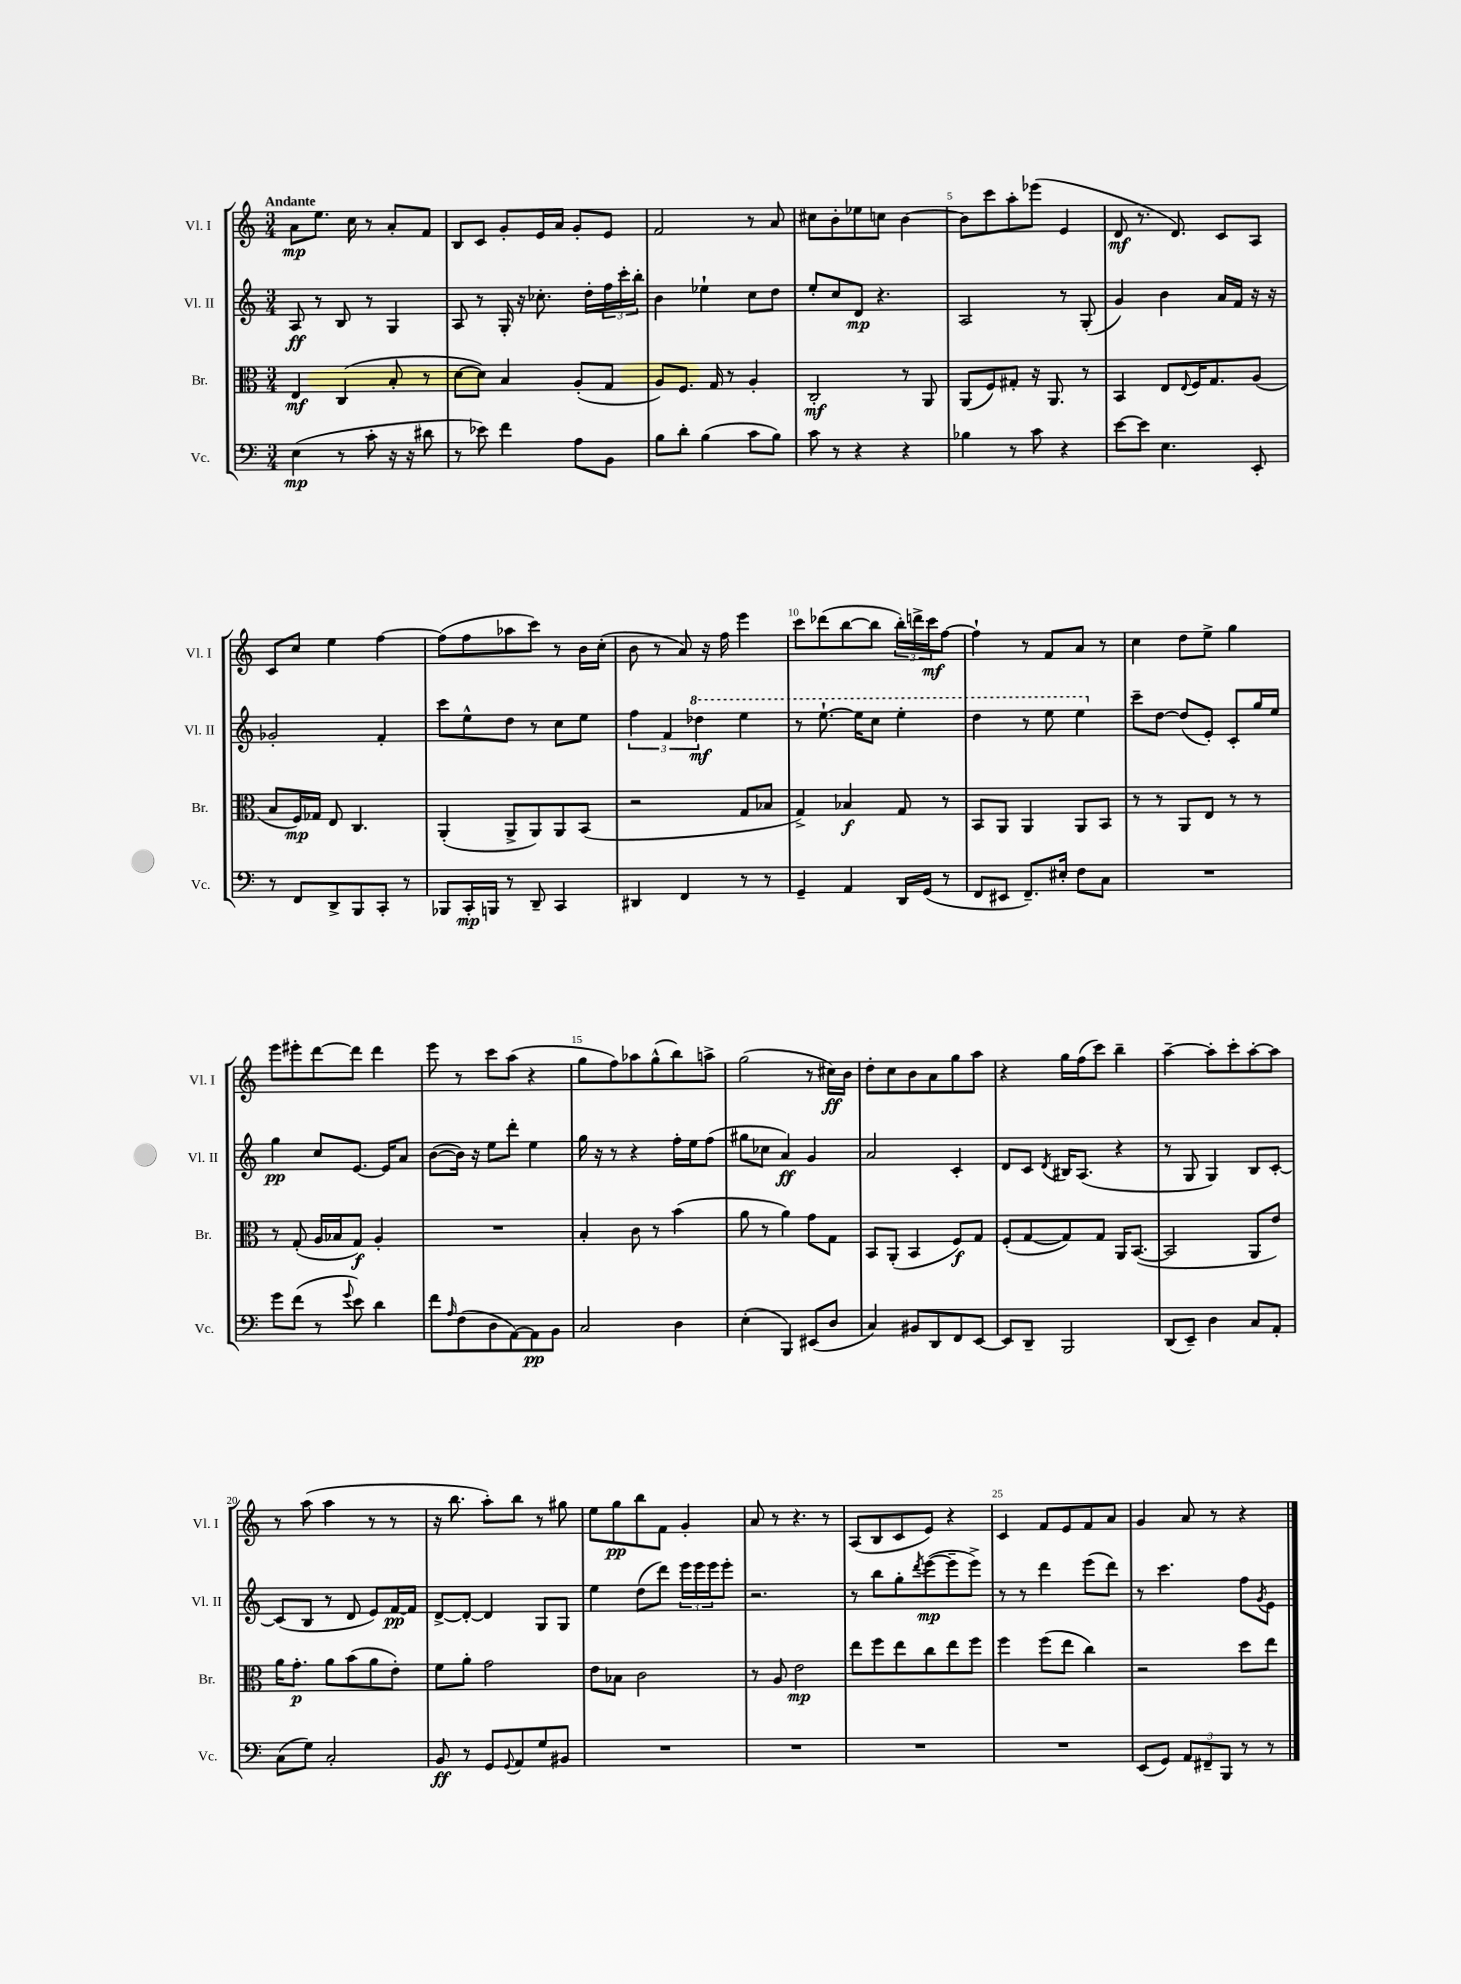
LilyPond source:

<<
\new StaffGroup <<
\new Staff = "s0" \with { instrumentName = "Vl. I" shortInstrumentName = "Vl. I" } {
    \clef treble \key c \major \numericTimeSignature \time 3/4 \tempo "Andante"
    a'8\mp e''8. c''16 r8 a'8-. f'8 |
    b8 c'8 g'8-. e'16 a'16 g'8-. e'8 |
    f'2 r8 a'8 |
    cis''8 b'8-. ees''8 c''8 b'4~ |
    b'8 c'''8 a''8-. ees'''8( e'4 |
    d'8\mf r8. d'8.) c'8 a8 |
    c'8 c''8 e''4 f''4~ |
    f''8( f''8 aes''8 c'''8) r8 b'16 c''16-.( |
    b'8 r8 a'8) r16 f''16 e'''4 |
    c'''8 des'''8( b''8~ b''8 \tuplet 3/2 { b''16-.) d'''16-> c'''16\mf } f''8~ |
    f''4-! r8 f'8 a'8 r8 |
    c''4 d''8 e''8-> g''4 |
    e'''8 eis'''8-. d'''8~ d'''8 d'''4 |
    e'''8 r8 c'''8 a''8( r4 |
    g''8 f''8) aes''8 g''8-^( b''8) a''8-> |
    g''2( r8 cis''16\ff) b'16 |
    d''8-. c''8 b'8 a'8 g''8 a''8 |
    r4 g''16 f''16( c'''8) b''4-- |
    a''4~-- a''8-. c'''8-. a''8~-. a''8 |
    r8 a''8( a''4 r8 r8 |
    r16 b''8. a''8-.) b''8 r8 gis''8 |
    e''8 g''8\pp b''8 f'8 g'4-. |
    a'8 r8 r4. r8 |
    a8( b8 c'8 e'8) r4 |
    c'4 f'8 e'8 f'8 a'8 |
    g'4 a'8 r8 r4 \bar "|." |
}
\new Staff = "s1" \with { instrumentName = "Vl. II" shortInstrumentName = "Vl. II" } {
    \clef treble \key c \major \numericTimeSignature \time 3/4
    a8\ff r8 b8 r8 g4 |
    a8 r8 g16-. r16 ces''8.-. d''16-. \tuplet 3/2 { f''16 c'''16-. b''16-. } |
    b'4 ees''4-! c''8 d''8 |
    e''8-. c''8 d'8\mp r4. |
    a2 r8 g8-.( |
    g'4) b'4 a'16 f'16 r16 r16 |
    ges'2-. f'4-. |
    c'''8 e''8-^ d''8 r8 c''8 e''8 |
    \tuplet 3/2 { f''4 f'4 \ottava #1 des'''4\mf } e'''4 |
    r8 e'''8.~-! e'''16 c'''8 e'''4-. |
    d'''4 r8 e'''8 e'''4 \ottava #0 |
    c'''8-- d''8~ d''8( e'8-.) c'8-. g''16 e''16 |
    g''4\pp c''8 e'8.~ e'16 a'8 |
    b'8~( b'16) r16 e''8 d'''8-. e''4 |
    g''16 r16 r8 r4 f''16-. e''16 f''8( |
    gis''8 ces''8 a'4\ff) g'4 |
    a'2 c'4-. |
    d'8 c'8 \acciaccatura { d'8 } bis16 a8.( r4 |
    r8 g8 g4) b8 c'8~-. |
    c'8( b8 r8 d'8 e'8) f'16~\pp f'16 |
    d'8~-> d'8~-. d'4 g8 g8 |
    e''4 d''8( d'''8) \tuplet 3/2 { e'''16 e'''16 e'''16 } e'''8-. |
    r2. |
    r8 b''8 g''8-. \acciaccatura { d'''8 } e'''8~\mp( e'''8-- e'''8->) |
    r8 r8 d'''4 e'''8( d'''8) |
    r8 c'''4. f''8 \acciaccatura { g'8 } e'8 \bar "|." |
}
\new Staff = "s2" \with { instrumentName = "Br." shortInstrumentName = "Br." } {
    \clef alto \key c \major \numericTimeSignature \time 3/4
    e4\mf c4( b8-. r8 |
    d'8~ d'8) b4 a8-.( g8 |
    a8) f8. g16 r8 a4-. |
    c2-.\mf r8 a,8 |
    a,8( f8) gis8-. r16 a,8. r8 |
    b,4 e8 \appoggiatura { e8 } f16 g8. a8( |
    b8 f16\mp) ges16 e8 c4. |
    a,4-.( a,8-> a,8) a,8 b,8( |
    r2 g8 bes8 |
    g4->) bes4\f g8 r8 |
    b,8 a,8 a,4 a,8 b,8 |
    r8 r8 a,8 e8 r8 r8 |
    r8 g8-.( a16 bes16 g8\f) a4-. |
    R2. |
    b4-. c'8 r8 b'4( |
    a'8 r8 a'4) g'8 g8 |
    b,8 a,8-.( b,4 f8\f) g8 |
    f8-.( g8~ g8) g8 a,16 b,8.~( |
    b,2 a,8 e'8) |
    a'16 g'8.-.\p a'8 b'8( a'8 e'8-.) |
    f'8 a'8-. g'2 |
    e'8 bes8 c'2 |
    r8 a8 e'2\mp |
    e''8 f''8 e''8 c''8 e''8 f''8 |
    f''4 f''8( e''8 c''4) |
    r2 d''8 e''8 \bar "|." |
}
\new Staff = "s3" \with { instrumentName = "Vc." shortInstrumentName = "Vc." } {
    \clef bass \key c \major \numericTimeSignature \time 3/4
    e4\mp( r8 c'8-. r16 r16 dis'8 |
    r8 ees'8) f'4 a8 b,8 |
    b8 d'8-. b4( c'8 b8) |
    c'8 r8 r4 r4 |
    bes4 r8 c'8 r4 |
    e'8~ e'8 e4. e,8-. |
    r8 f,8 d,8-> b,,8 c,8-. r8 |
    bes,,8 c,16-.\mp b,,16 r8 d,8-- c,4 |
    dis,4 f,4 r8 r8 |
    g,4-- a,4 d,16 g,16( r8 |
    f,8 eis,8 f,8.--) eis16-. f8 c8 |
    R2. |
    g'8 f'8( r8 \appoggiatura { g'8 } e'8) d'4 |
    f'8 \grace { a16 } f8( d8 a,8~) a,8\pp b,8 |
    c2 d4 |
    e4-.( b,,4) eis,8( d8 |
    c4) bis,8 d,8 f,8 e,8~ |
    e,8 d,8-- b,,2 |
    d,8( e,8--) d4 c8 a,8-. |
    c8( g8) c2-. |
    b,8\ff r8 g,8 \appoggiatura { g,8 } a,8 g8 bis,8 |
    R2. |
    R2. |
    R2. |
    R2. |
    e,8( g,8) \tuplet 3/2 { a,8 fis,8-- b,,8 } r8 r8 \bar "|." |
}
>>
>>
\layout { \context { \Score \override BarNumber.break-visibility = ##(#f #t #t) barNumberVisibility = #(every-nth-bar-number-visible 5) } }
